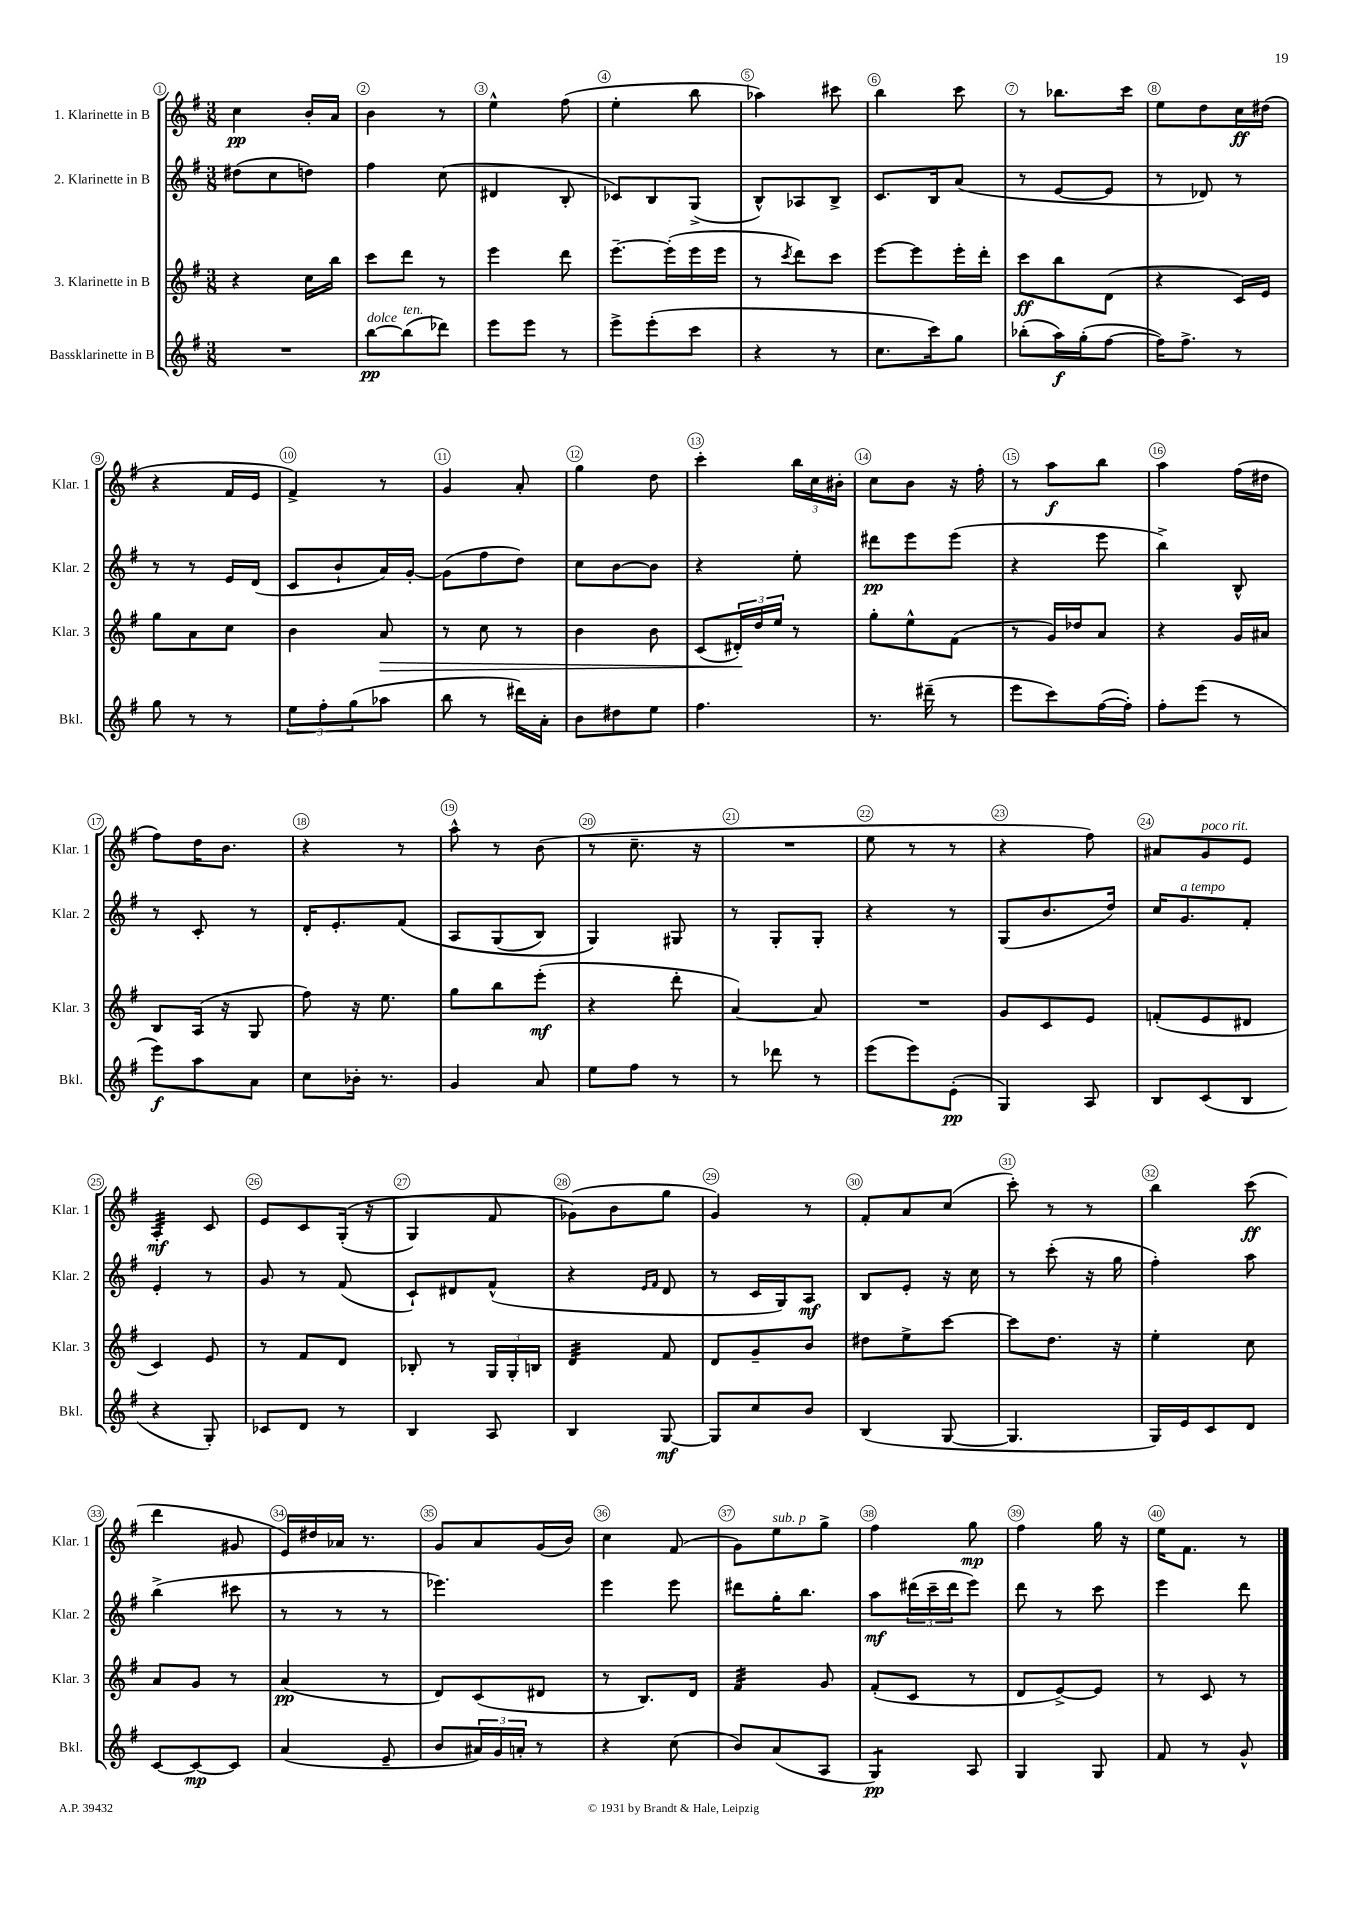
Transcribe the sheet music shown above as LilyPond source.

<<
\new StaffGroup <<
\new Staff = "s0" \with { instrumentName = "1. Klarinette in B" shortInstrumentName = "Klar. 1" } {
    \clef treble \key g \major \numericTimeSignature \time 3/8
    c''4\pp b'16-. a'16 |
    b'4 r8 |
    e''4-^ fis''8( |
    e''4-. b''8 |
    aes''4) cis'''8 |
    b''4 c'''8 |
    r8 bes''8. c'''16 |
    e''8 d''8 c''16\ff dis''16( |
    r4 fis'16 e'16 |
    fis'4->) r8 |
    g'4 a'8-. |
    g''4 d''8 |
    c'''4-. \tuplet 3/2 { b''16 c''16 bis'16-. } |
    c''8 b'8 r16 fis''16-. |
    r8 a''8\f b''8 |
    a''4 fis''16( dis''16 |
    fis''8) d''16 b'8. |
    r4 r8 |
    a''8-^ r8 b'8( |
    r8 c''8.-- r16 |
    R4. |
    e''8 r8 r8 |
    r4 fis''8) |
    ais'8 g'8^\markup { \italic "poco rit." } e'8 |
    a4:32-.\mf c'8 |
    e'8 c'8 g16-.(\( r16 |
    g4) fis'8 |
    ges'8(\) b'8 g''8 |
    g'4) r8 |
    fis'8-. a'8 c''8( |
    c'''8-.) r8 r8 |
    b''4 c'''8\ff( |
    d'''4 gis'8 |
    e'16) dis''16 aes'16 r8. |
    g'8 a'8 g'16( b'16) |
    c''4 fis'8( |
    g'8) e''8^\markup { \italic "sub. p" } g''8-> |
    fis''4 g''8\mp |
    fis''4 g''16 r16 |
    e''16 fis'8. r8 \bar "|." |
}
\new Staff = "s1" \with { instrumentName = "2. Klarinette in B" shortInstrumentName = "Klar. 2" } {
    \clef treble \key g \major \numericTimeSignature \time 3/8
    dis''8( c''8 d''8) |
    fis''4 c''8( |
    dis'4 b8-. |
    ces'8) b8 g8->( |
    b8-^) aes8 b8-> |
    c'8. b16 a'8( |
    r8 e'8~ e'8 |
    r8 des'8) r8 |
    r8 r8 e'16 d'16( |
    c'8 b'8-! a'16) g'16~-. |
    g'8( fis''8 d''8) |
    c''8 b'8~ b'8 |
    r4 e''8-. |
    dis'''8\pp e'''8 e'''8( |
    r4 e'''8 |
    b''4->) b8-^ |
    r8 c'8-. r8 |
    d'16-. e'8.-. fis'8\( |
    a8 g8( b8) |
    g4\) gis8 |
    r8 g8-. g8-. |
    r4 r8 |
    g8( b'8. d''16) |
    c''16 g'8.^\markup { \italic "a tempo" } fis'8-. |
    e'4-. r8 |
    g'8 r8 fis'8( |
    c'8-!) dis'8 fis'8-^( |
    r4 \grace { e'16 fis'16 } d'8 |
    r8 c'16 g16) a8\mf |
    b8 e'8-. r16 c''16 |
    r8 c'''8-.( r16 g''16 |
    fis''4-.) a''8 |
    b''4->( cis'''8 |
    r8 r8 r8 |
    ees'''4.) |
    e'''4 e'''8 |
    dis'''8 g''16-. b''8. |
    a''8\mf \tuplet 3/2 { dis'''16( c'''16-- dis'''16 } e'''8) |
    d'''8 r8 c'''8 |
    e'''4 d'''8 \bar "|." |
}
\new Staff = "s2" \with { instrumentName = "3. Klarinette in B" shortInstrumentName = "Klar. 3" } {
    \clef treble \key g \major \numericTimeSignature \time 3/8
    r4 c''16 b''16 |
    c'''8 d'''8 r8 |
    e'''4 d'''8 |
    e'''8.~-- e'''16-.( e'''16 e'''16 |
    r8 \acciaccatura { c'''8 } d'''8) c'''8 |
    e'''8~ e'''8 e'''16-. d'''16-. |
    c'''8\ff b''8 d'8( |
    r4 c'16) e'16 |
    g''8 a'8 c''8 |
    b'4 a'8\> |
    r8 c''8 r8 |
    b'4 b'8 |
    c'8( \tuplet 3/2 { dis'16-.\!) d''16 e''16 } r8 |
    g''8-. e''8-^ fis'8( |
    r8 g'16) des''16 a'8 |
    r4 g'16 ais'16 |
    b8 a16( r16 g8 |
    fis''8) r16 e''8. |
    g''8 b''8 e'''8-.\mf( |
    r4 d'''8-. |
    a'4~) a'8 |
    R4. |
    g'8 c'8 e'8 |
    f'8-.( e'8 dis'8 |
    c'4) e'8 |
    r8 fis'8 d'8 |
    bes8-. r8 \tuplet 3/2 { g16 g16-. b16 } |
    d'4:32 fis'8 |
    d'8 g'8-- b'8 |
    dis''8 e''8-> c'''8~ |
    c'''8 d''8. r16 |
    e''4-. c''8 |
    a'8 g'8 r8 |
    a'4\pp( r8 |
    d'8) c'8( dis'8 |
    r8 b8.) d'16 |
    fis'4:32 g'8 |
    fis'8-.( c'8 r8 |
    d'8 e'8~->) e'8 |
    r8 c'8 r8 \bar "|." |
}
\new Staff = "s3" \with { instrumentName = "Bassklarinette in B" shortInstrumentName = "Bkl." } {
    \clef treble \key g \major \numericTimeSignature \time 3/8
    R4. |
    b''8~\pp^\markup { \italic "dolce" } b''8^\markup { \italic "ten." }( des'''8) |
    e'''8 e'''8 r8 |
    e'''8-> e'''8-.( c'''8 |
    r4 r8 |
    c''8. c'''16) g''8 |
    bes''8-.( a''16\f) g''16-.( fis''8~ |
    fis''16) fis''8.-> r8 |
    g''8 r8 r8 |
    \tuplet 3/2 { e''8 fis''8-. g''8( } aes''8 |
    b''8 r8 dis'''16) a'16-. |
    b'8 dis''8 e''8 |
    fis''4. |
    r8. dis'''16--( r8 |
    e'''8 c'''8) fis''16~( fis''16-.) |
    fis''8-. e'''8( r8 |
    e'''8\f) a''8 a'8 |
    c''8 bes'16-. r8. |
    g'4 a'8 |
    e''8 fis''8 r8 |
    r8 des'''8 r8 |
    e'''8( e'''8) e'8-.\pp( |
    g4) a8 |
    b8 c'8( b8 |
    r4 g8-.) |
    ces'8 d'8 r8 |
    b4 a8 |
    b4 g8~\mf |
    g8 c''8 b'8 |
    b4( g8~ |
    g4. |
    g16) e'16 c'8 d'8 |
    c'8~ c'8~\mp c'8 |
    a'4( e'8-- |
    b'8 \tuplet 3/2 { ais'16) g'16 a'16-. } r8 |
    r4 c''8( |
    b'8) a'8( a8 |
    g4:8\pp) a8 |
    g4 g8 |
    fis'8 r8 g'8-^ \bar "|." |
}
>>
>>
\layout { \context { \Score \override BarNumber.break-visibility = ##(#f #t #t) barNumberVisibility = #all-bar-numbers-visible \override BarNumber.stencil = #(make-stencil-circler 0.1 0.3 ly:text-interface::print) } }
